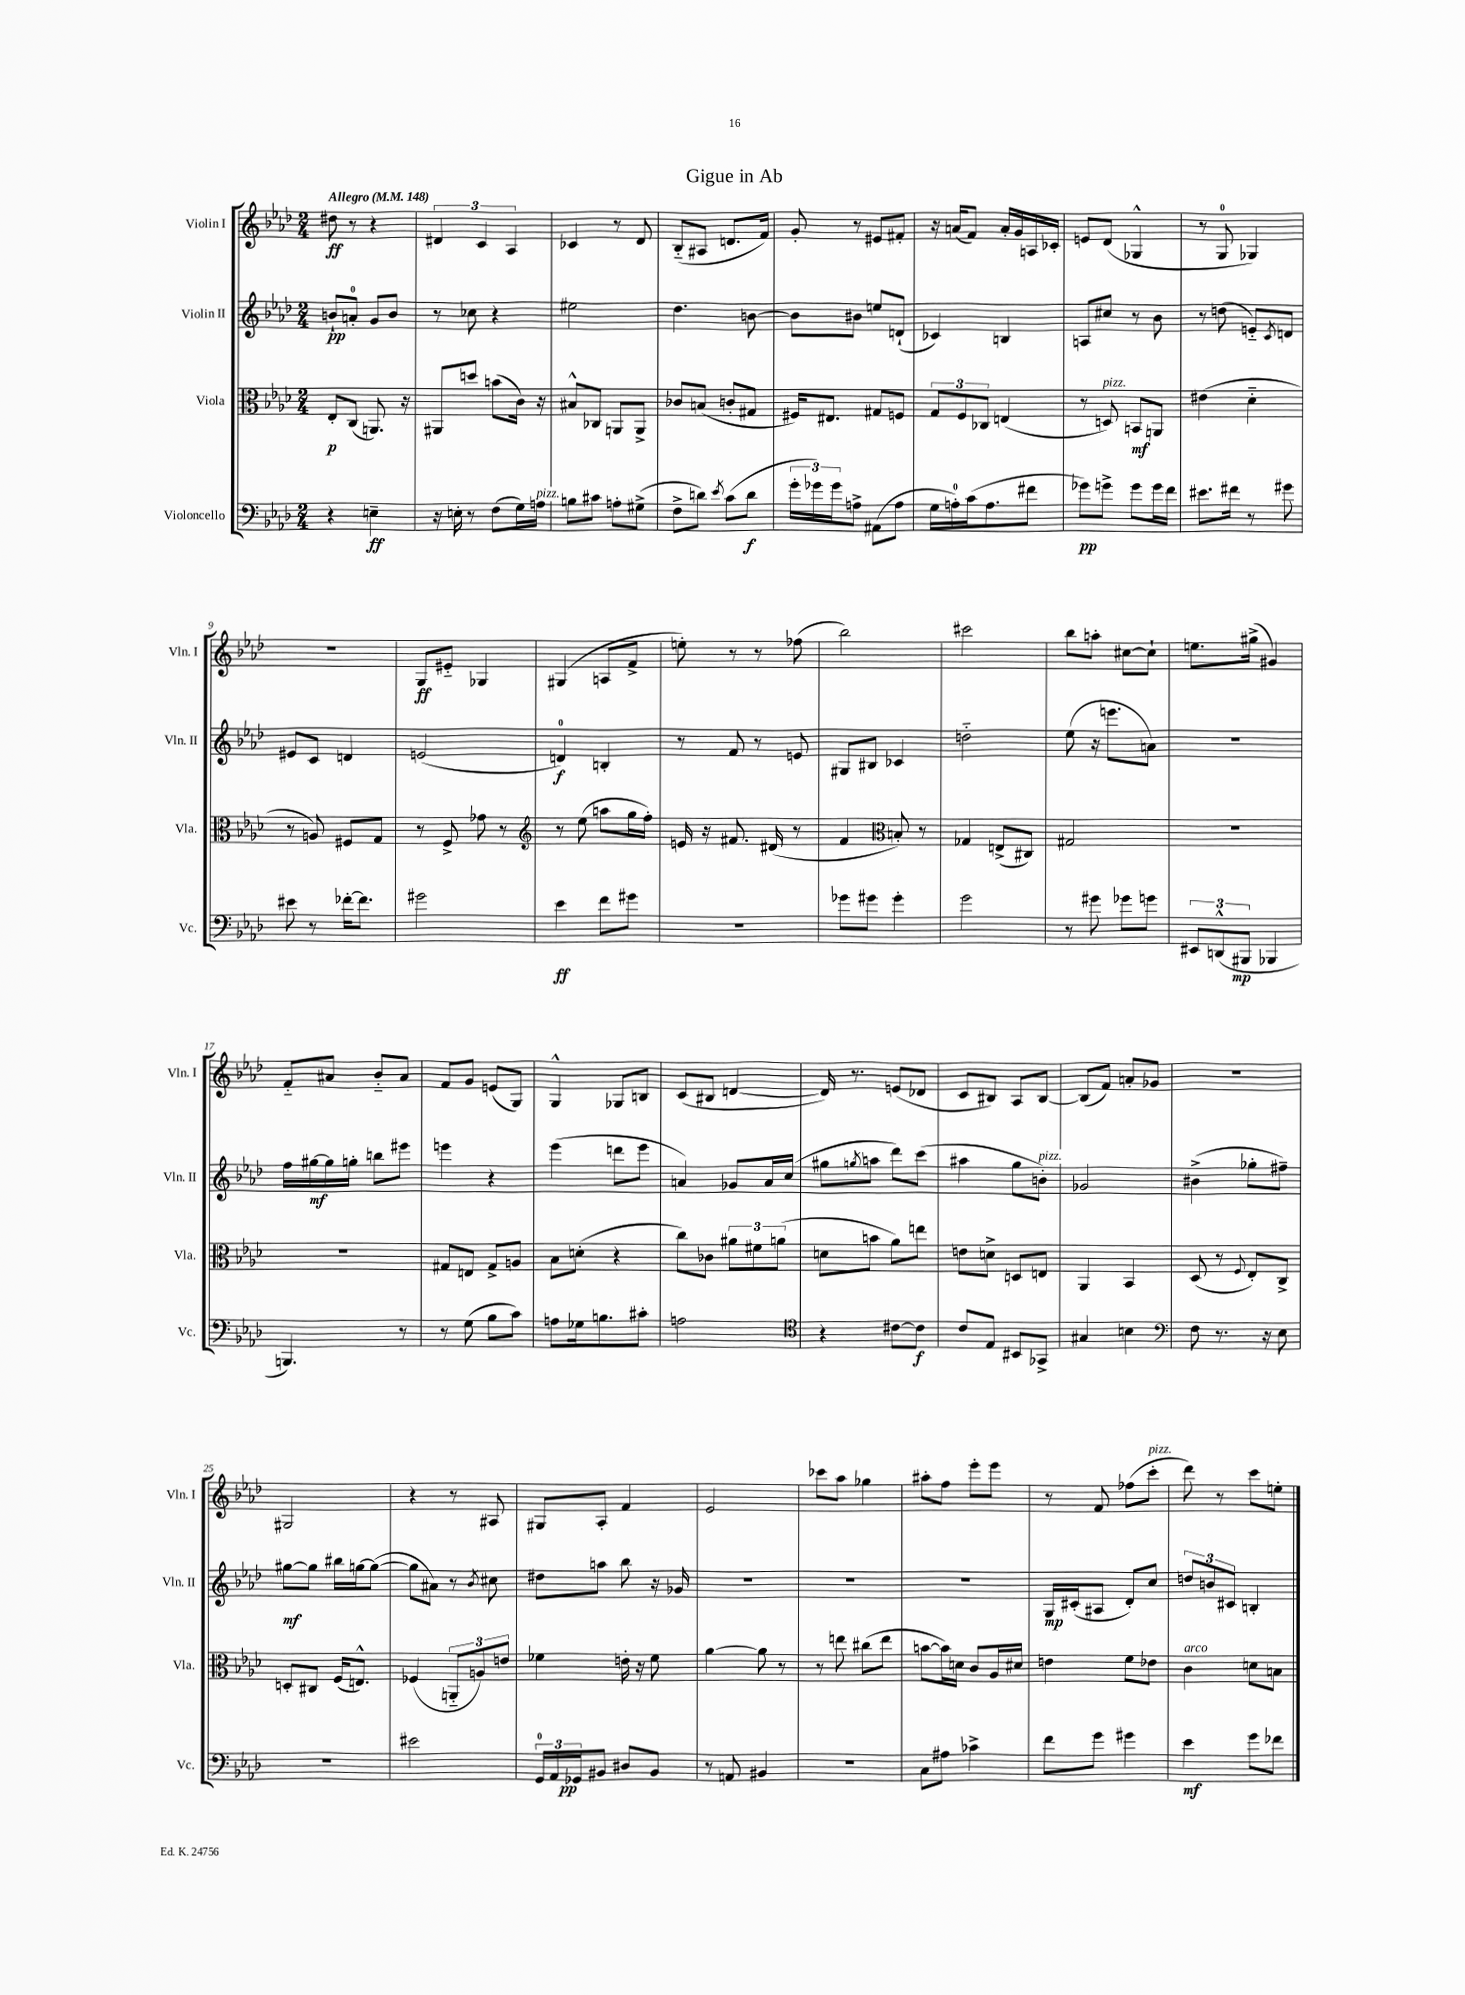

**kern	**kern	**kern	**kern
*staff4	*staff3	*staff2	*staff1
*clefF4	*clefC3	*clefG2	*clefG2
*k[b-e-a-d-]	*k[b-e-a-d-]	*k[b-e-a-d-]	*k[b-e-a-d-]
*M2/4	*M2/4	*M2/4	*M2/4
*MM148	*MM148	*MM148	*MM148
4r	8E-'	8b`	8dd#
.	(8C	8a'	8r
4E~	8.AA)	8g	4r
.	.	8b	.
.	16r	.	.
=	=	=	=
16r	8AA#	8r	6d#
16E'	.	.	.
8r	8dd	8cc-	.
.	.	.	6c
(8F	(8b	4r	.
.	.	.	6A-
16G)	16c)	.	.
16A	16r	.	.
=	=	=	=
8B	8B#^^	2ee#	4c-
8c#	8C-	.	.
8A'	8AA	.	8r
(8G#^	8AA^	.	8d-
=	=	=	=
8F^	8c-	4.dd-	(8B-'~
8d)	(8B	.	8A#
8qe-	.	.	.
(8c	8c'	.	8.d
8d	8G#	[8b	.
.	.	.	16f)
=	=	=	=
24g'	16F#)	8b]	8g'
24g-)	.	.	.
.	8.E#	.	.
24g-	.	.	.
8A^	.	8b#	8r
(8AA#	8G#	8ee	8e#
8A	8F	(8d`	8f#'
=	=	=	=
16G	12G	4c-)	16r
16A')	.	.	(16a
.	12F	.	.
(16c	.	.	8f)
.	12C-	.	.
8.A	.	.	.
.	(4E	4B	16a'
.	.	.	16g
8f#	.	.	16A
.	.	.	16c-'
=	=	=	=
8g-)	8r	8A	8e
8g^	8D)	8cc#	(8d-
8g	8BB	8r	4G-^^
16g	8AA	8b-	.
16f	.	.	.
=	=	=	=
8.e#	(4e#	8r	8r
.	.	(8dd	8G
16f#	.	.	.
8r	4d-'~	8e'~)	4G-)
.	.	8qc	.
8g#	.	8d	.
=	=	=	=
8e#	8r	8e#	2r
8r	8A)	8c	.
[16f-'	8F#	4d	.
8.f-]	.	.	.
.	8G	.	.
=	=	=	=
2g#	8r	(2e	8G
.	8F^	.	8e#'~
.	8g-	.	4G-
.	8r	.	.
=	=	=	=
*	*clefG2	*	*
4e-	8r	4d)	(4G#
.	(8ee-	.	.
8f	8aa	4B'	8A
8g#	16gg	.	8f^
.	16ff')	.	.
=	=	=	=
2r	16e	8r	8ee')
.	16r	.	.
.	8.f#	8f	8r
.	.	8r	8r
.	(16d#	.	.
.	8r	8e	(8ff-
=	=	=	=
8g-	4f	8G#	2bb-)
8g#	.	8B#	.
*	*clefC3	*	*
4g#'	8B')	4c-	.
.	8r	.	.
=	=	=	=
2g	4G-	2dd'~	2ccc#
.	(8E^	.	.
.	8C#)	.	.
=	=	=	=
8r	2G#	(8ee-	8bb-
8g#	.	16r	8aa'
.	.	8.eee	.
8g-	.	.	[8cc#
8g	.	8a)	8cc#`]
=	=	=	=
12EE#	2r	2r	8.ee
(12DD^^	.	.	.
12BBB#	.	.	.
.	.	.	(16gg#^
4BBB-	.	.	4g#)
=	=	=	=
4.BBB)	2r	16ff	8f'~
.	.	[16gg#	.
.	.	16gg#]	8a#
.	.	16gg'	.
.	.	8bb	8b-'~
8r	.	8eee#	8a#
=	=	=	=
8r	8G#	4eee	8f
(8G	8E	.	8g
8B-	8G#^	4r	(8e
8c)	8A	.	8G)
=	=	=	=
8A	8B-	(4eee-	4G^^
16G-	(8d'	.	.
8.B	.	.	.
.	4r	8ddd	8G-
8c#'	.	8eee-	8B
=	=	=	=
2A	8cc)	4a)	(8c
.	8c-	.	8B#
.	12a#	8g-	[4d
.	12f#	.	.
.	.	16a	.
.	(12a	.	.
.	.	(16cc	.
=	=	=	=
*clefC4	*	*	*
4r	8d	8gg#	16d])
.	.	.	8.r
.	.	8qgg	.
.	8b	8aa	.
[8c#	8a-)	8ddd-)	(8e
8c#]	8ee	(8ccc	8d-
=	=	=	=
8c	8e	4aa#	8c
8E-	8d^	.	8B#)
8BB#	8D	8gg	8A-
8GG-^	8E	8b')	[8B#
=	=	=	=
4G#	4AA-	2g-	(8B#]
.	.	.	8f)
4B	4BB-	.	8a'
.	.	.	8g-
=	=	=	=
*clefF4	*	*	*
8F	(8D-	(4b#^	2r
8.r	8r	.	.
.	8qqF	.	.
.	8E-')	8gg-'	.
16r	.	.	.
8E-	8C^	8ff#~)	.
=	=	=	=
2r	8D'	[8gg#	2G#
.	8C#	8gg#]	.
.	(16F	16bb#	.
.	8.E^^)	[16gg	.
.	.	(8gg_	.
=	=	=	=
2e#	(4F-	8gg]	4r
.	.	8a#)	.
.	12AA'~	8r	8r
.	12A)	.	.
.	.	8qb-	.
.	.	8cc#	8A#
.	12e	.	.
=	=	=	=
24GG	4f-	8dd#	8G#
24AA-	.	.	.
24GG-	.	.	.
8BB#	.	8aa	8A-'
8D#	16e'	8bb-	4f
.	16r	.	.
8BB#	8f-	16r	.
.	.	16g-	.
=	=	=	=
8r	[4a-	2r	2e-
8AA	.	.	.
4BB#	8a-]	.	.
.	8r	.	.
=	=	=	=
2r	8r	2r	8ccc-
.	8ee	.	8aa-
.	(8cc#	.	4gg-
.	8ee	.	.
=	=	=	=
8C	[8b	2r	8aa#'
8A#	16b])	.	8ff
.	16d	.	.
4c-^	8c	.	8eee-'
.	16A-	.	8eee-
.	16d#	.	.
=	=	=	=
8f	4e	16G	8r
.	.	(16c#'	.
8g	.	8A#	8f
4g#	8f	8d-')	(8ff-
.	8e-	8cc	8ccc'
=	=	=	=
4e-	4c	12dd	8ddd-)
.	.	12b	.
.	.	.	8r
.	.	12c#	.
8g	8d	4B'	8ccc
8f-	8B	.	8ee'
==	==	==	==
*-	*-	*-	*-
